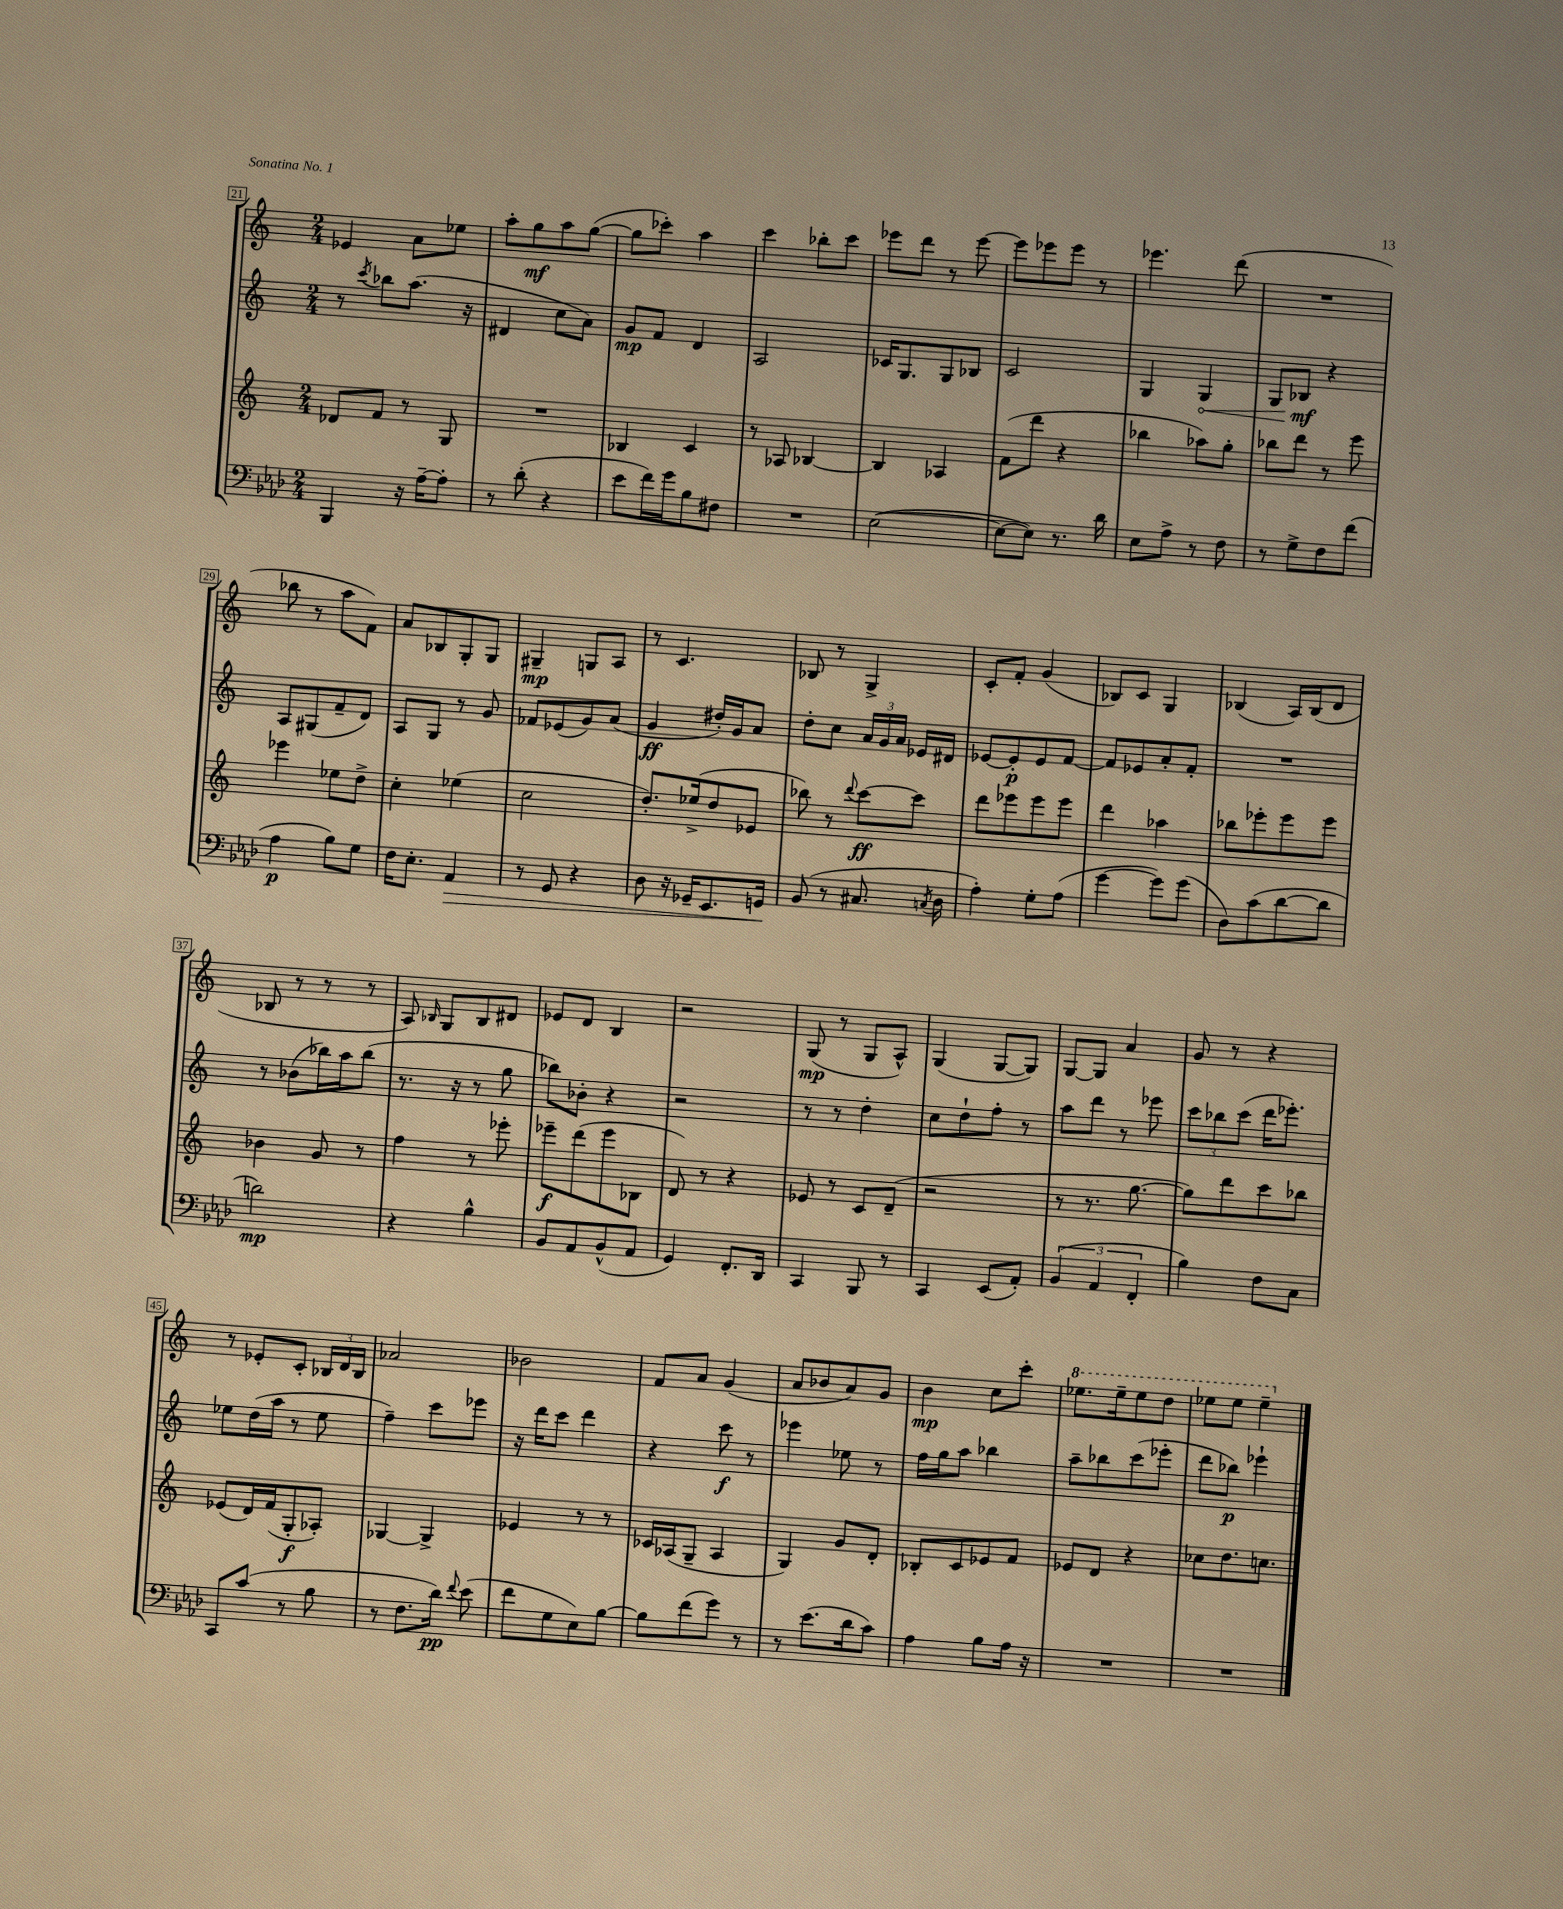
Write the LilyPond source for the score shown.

<<
\new StaffGroup <<
\new Staff = "s0" {
    \clef treble \key c \major \numericTimeSignature \time 2/4
    \autoBeamOff ees'4 a'8[ ees''8] |
    a''8[-. g''8\mf a''8 g''8]~( |
    g''8[ ces'''8]-.) a''4 |
    c'''4 bes''8[-. c'''8] |
    ees'''8[ d'''8] r8 ees'''8~ |
    ees'''8[ ees'''8 ees'''8] r8 |
    ees'''4. d'''8( |
    R2 |
    bes''8 r8 a''8[ f'8]) |
    a'8[ bes8 g8-. g8] |
    gis4--\mp g8[ a8] |
    r8 c'4. |
    bes8 r8 g4-> |
    c'8[-. f'8]-. g'4( |
    bes8[) c'8] g4 |
    bes4( a16[) bes16( d'8] |
    bes8 r8 r8 r8 |
    a8) \grace { bes16 } g8[ bes8 dis'8] |
    ees'8[ d'8] b4 |
    r2 |
    g8\mp( r8 g8[ a8]-^) |
    g4( g8[~ g8]) |
    g8[~ g8] a'4 |
    g'8 r8 r4 |
    r8 ees'8[-. c'8]-. \tuplet 3/2 { bes16[ d'16 bes16] } |
    aes'2 |
    bes'2 |
    f'8[ a'8] g'4( |
    a'8[ bes'8 a'8) g'8] |
    b'4\mp c''8[ c'''8]-. |
    \ottava #1 ees'''8.[ ees'''16-- ees'''8 d'''8] |
    ees'''8[ ees'''8] ees'''4-- \ottava #0 \bar "|." |
}
\new Staff = "s1" {
    \clef treble \key c \major \numericTimeSignature \time 2/4
    \autoBeamOff r8 \acciaccatura { c'''8 } bes''8[ a''8.]( r16 |
    dis'4 c''8[ a'8]) |
    g'8[\mp f'8] d'4 |
    a2 |
    ces'16[ g8. g8 bes8] |
    c'2 |
    g4 \once \override Hairpin.circled-tip = ##t g4\< |
    g8[ bes8]\mf\! r4 |
    a8[ gis8( f'8-- d'8]) |
    a8[ g8] r8 g'8 |
    fes'8[ ees'8( g'8) a'8]( |
    g'4\ff dis''16[-.) g'16 a'8] |
    d''8[-. c''8] \tuplet 3/2 { a'16[ g'16 a'16] } ees'16[ dis'16] |
    ees'8[~ ees'8-.\p ees'8 f'8]~ |
    f'8[ ees'8 a'8-. f'8]-. |
    R2 |
    r8 bes'8[( bes''16) a''16 bes''8]( |
    r8. r16 r8 g''8 |
    bes''8[) bes'8]-. r4 |
    r2 |
    r8 r8 d''4-. |
    c''8[ d''8-! f''8]-. r8 |
    a''8[ d'''8] r8 ees'''8 |
    \tuplet 3/2 { c'''8[ bes''8 c'''8]( } d'''16[ ees'''8.]-.) |
    ees''8[ d''16( a''16] r8 ees''8 |
    f''4--) c'''8[ ees'''8] |
    r16 d'''16[ c'''8] d'''4 |
    r4 c'''8\f r8 |
    ees'''4 ees''8 r8 |
    f''16[ g''16 a''8] bes''4 |
    a''8[-- bes''8 c'''8( ees'''8]-. |
    d'''8[ bes''8]\p) ees'''4-! \bar "|." |
}
\new Staff = "s2" {
    \clef treble \key c \major \numericTimeSignature \time 2/4
    \autoBeamOff des'8[ f'8] r8 g8 |
    R2 |
    bes4 c'4 |
    r8 aes8 bes4~ |
    bes4 aes4 |
    f'8[( d'''8] r4 |
    bes''4 aes''8[) g''8]-. |
    bes''8[ d'''8] r8 e'''8 |
    ees'''4 ees''8[ d''8]-> |
    c''4-. ees''4( |
    c''2 |
    d''8.[-.) ees''16->( d''8 ees'8] |
    bes''8) r8 \appoggiatura { d'''8 } c'''8[~\ff c'''8] |
    d'''8[ ees'''8 ees'''8 ees'''8] |
    d'''4 aes''4 |
    bes''8[ ees'''8-. ees'''8 ees'''8] |
    bes'4 g'8 r8 |
    f''4 r8 ees'''8-. |
    ees'''8[--\f d'''8( ees'''8 bes8] |
    d'8) r8 r4 |
    ees'8 r8 c'8[ d'8]--( |
    r2 |
    r8 r8. g''8.~ |
    g''8[) d'''8 c'''8 bes''8] |
    ees'8[( d'16) f'16( g8-.\f aes8]-.) |
    ges4~ ges4-> |
    ees'4 r8 r8 |
    ces'16[ aes16( g8]-- aes4 |
    g4) g'8[ d'8]-. |
    bes8[-. c'8 ees'8 f'8] |
    ees'8[ d'8] r4 |
    ces''8[ d''8. c''8.] \bar "|." |
}
\new Staff = "s3" {
    \clef bass \key aes \major \numericTimeSignature \time 2/4
    \autoBeamOff bes,,4 r16 aes16[~-- aes8]-. |
    r8 des'8-.( r4 |
    ees'8[ f'16) g'16 bes8 fis8] |
    R2 |
    ees2~( |
    ees8[~ ees8]) r8. des'16 |
    ees8[ aes8]-> r8 f8 |
    r8 g8[-> f8 f'8]( |
    aes4\p bes8[) g8] |
    f16[ ees8.]-. aes,4\> |
    r8 g,8 r4 |
    des8 r16 ges,16[-- ees,8. g,16]\! |
    bes,8( r8 cis8. \acciaccatura { c8 } des16 |
    aes4-.) g8[-. aes8]( |
    g'4~ g'8[) g'8]( |
    des8[) c'8( des'8~ des'8] |
    d'2\mp) |
    r4 bes4-^ |
    bes,8[ aes,8 bes,8-^( aes,8] |
    g,4) f,8.[-. des,16] |
    c,4 bes,,8 r8 |
    c,4 ees,8[( aes,8]-.) |
    \tuplet 3/2 { bes,4( aes,4 f,4-. } |
    bes4) f8[ c8] |
    c,8[ c'8]( r8 bes8 |
    r8 f8.[ des'16]\pp) \appoggiatura { f'8 } ees'8( |
    f'8[ g8 ees8) bes8]~ |
    bes8[ f'8( g'8]) r8 |
    r8 ees'8.[( des'16 c'8]) |
    aes4 bes8[ aes16] r16 |
    R2 |
    R2 \bar "|." |
}
>>
>>
\layout { \context { \Score currentBarNumber = #21 \override BarNumber.stencil = #(make-stencil-boxer 0.1 0.3 ly:text-interface::print) } }
